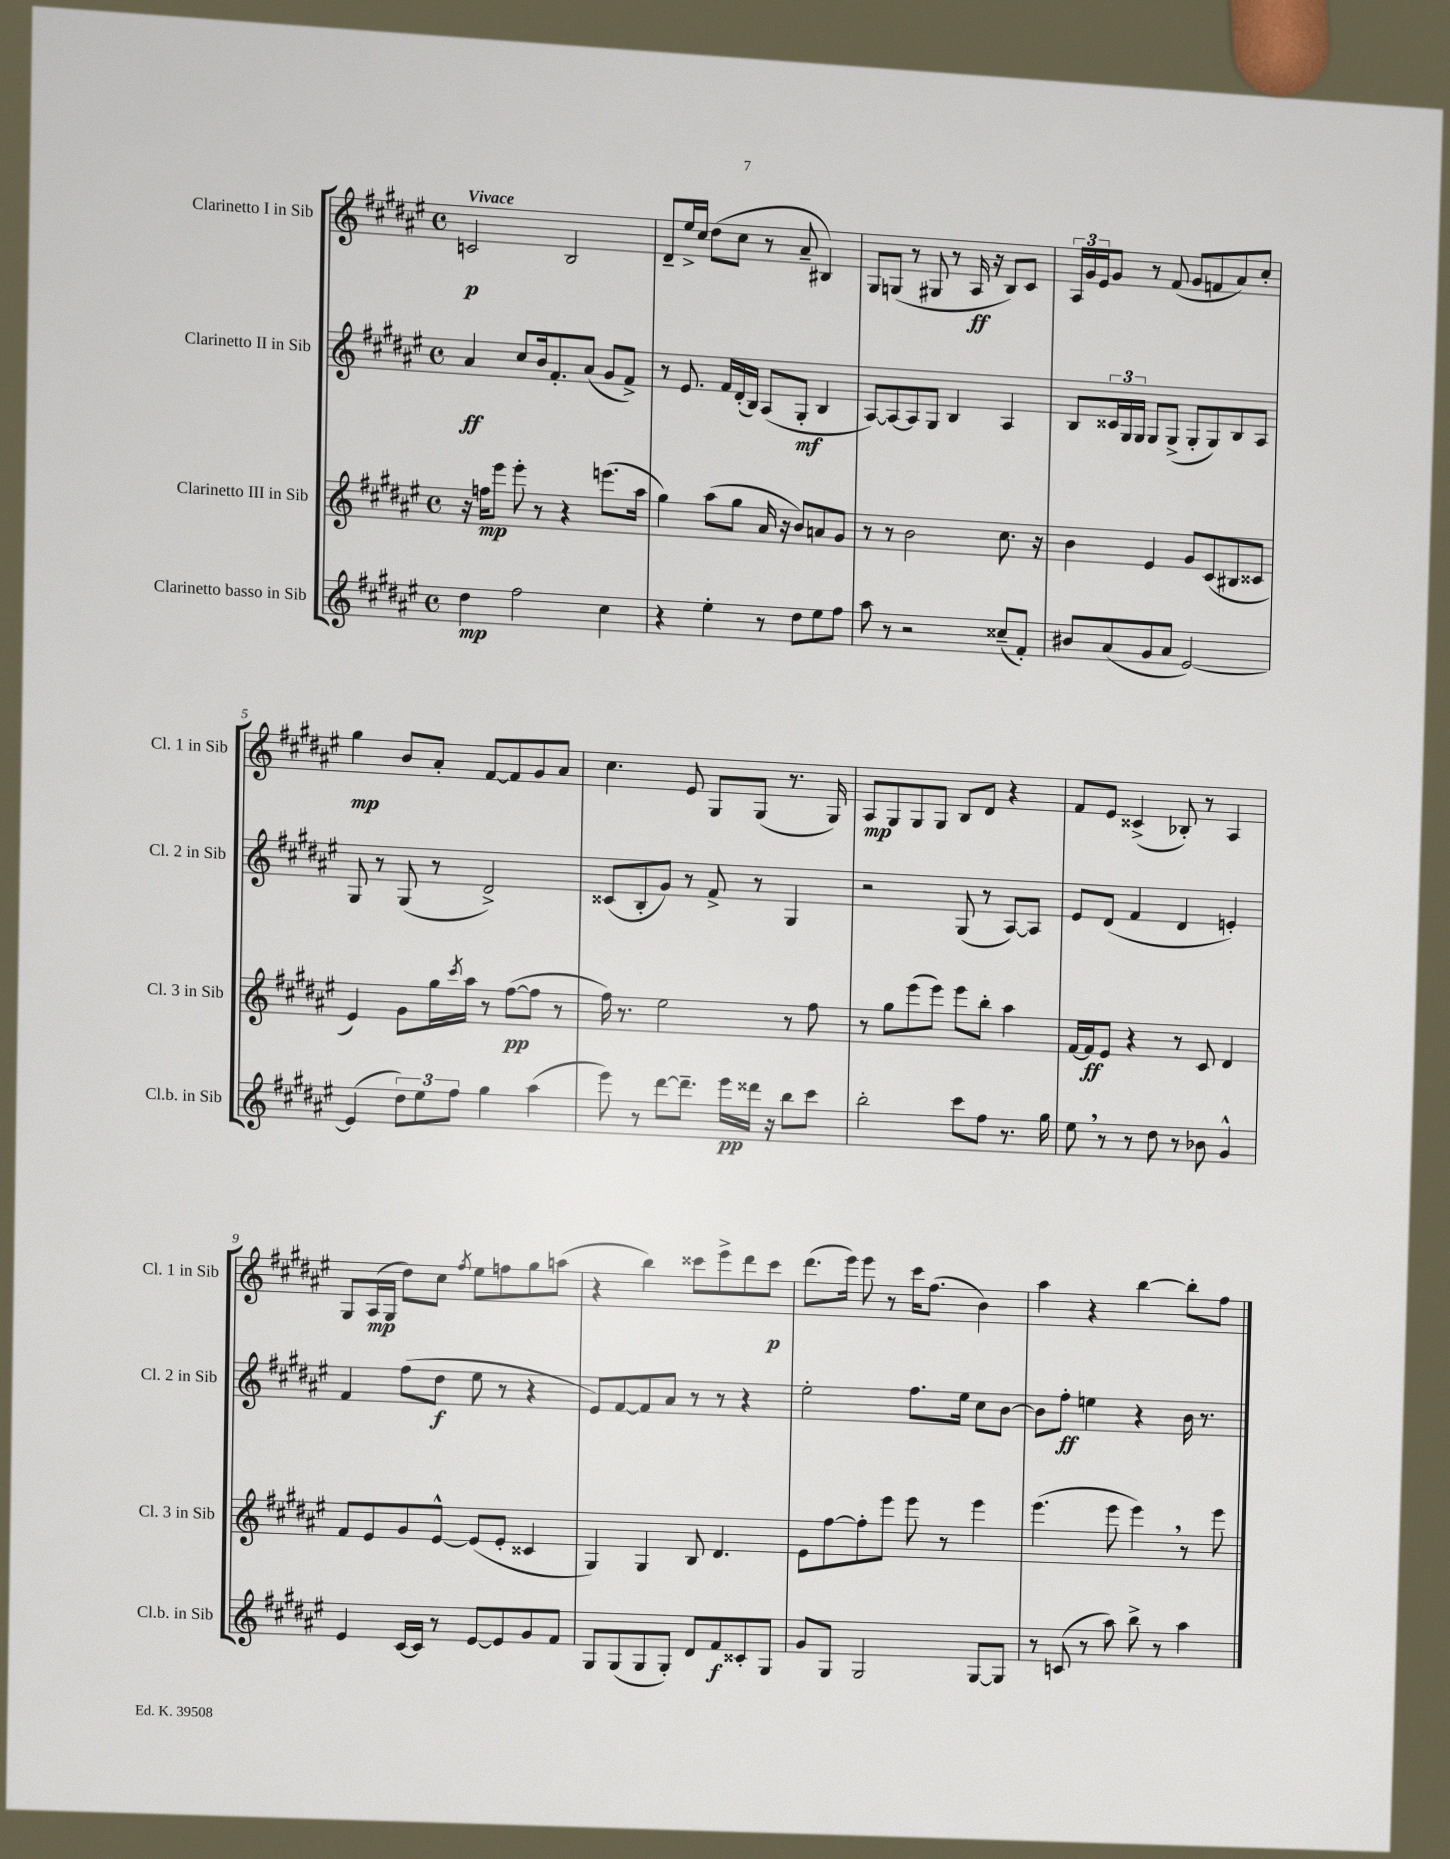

**kern	**kern	**kern	**kern
*staff4	*staff3	*staff2	*staff1
*clefG2	*clefG2	*clefG2	*clefG2
*k[f#c#g#d#a#e#]	*k[f#c#g#d#a#e#]	*k[f#c#g#d#a#e#]	*k[f#c#g#d#a#e#]
*M4/4	*M4/4	*M4/4	*M4/4
*met(c)	*met(c)	*met(c)	*met(c)
4dd#	16r	4a#	2c
.	16ff	.	.
.	8eee#	.	.
2ff#	8eee#'	8cc#	.
.	8r	16b	.
.	.	8.f#'	.
.	4r	.	2B
.	.	(8a#	.
4cc#	(8.eee	8g#	.
.	.	8f#^)	.
.	16aa#	.	.
=	=	=	=
4r	4gg#)	8r	8d#~
.	.	8.e#	16ee#^
.	.	.	16cc#
4ee#'	(8aa#	.	(8dd#
.	.	16f#	.
.	8gg#	(16d#'	8cc#
.	.	16B)	.
8r	16a#	(8A#	8r
.	16r	.	.
8dd#	8b)	8G#'	8a#~
8ee#	8a	4B	4B#)
8ff#	8g#	.	.
=	=	=	=
8aa#	8r	[8A#)	8G#
8r	8r	8A#_	(8G
2r	2b	8A#]	8r
.	.	8G#	8G#
.	.	4B	8r
.	.	.	16A#
.	.	.	16r
(8cc##~	8.cc#	4A#	8B)
8f#')	.	.	8c#
.	16r	.	.
=	=	=	=
8b#	4b	8B	24A#
.	.	.	24g#
.	.	.	24e#
(8a#	.	24c##	8g#
.	.	24G#	.
.	.	24G#	.
8g#	4e#	8G#	8r
8a#	.	(8G#^	(8f#
[2e#)	8g#	8G#'	8g#
.	(8c#	8G#)	8f
.	8B#	8B	8a#)
.	8c##	8A#	8cc#'
=	=	=	=
(4e#]	4e#)	8G#	4gg#
.	.	8r	.
12dd#)	8g#	(8G#	8b
12ee#	.	.	.
.	16gg#	8r	8a#'
12ff#	.	.	.
.	8qccc#	.	.
.	16aa#	.	.
4gg#	8r	2d#^)	[8f#
.	([8ff#	.	8f#]
(4aa#	8ff#]	.	8g#
.	8r	.	8a#
=	=	=	=
8eee#)	16ff#)	(8c##	4.cc#
.	8.r	.	.
8r	.	8B'	.
[8ddd#	2ee#	8g#)	.
8.ddd#~]	.	8r	8e#
.	.	8f#^	8G#
16eee#	.	.	.
16ddd##	.	8r	(8G#
16r	.	.	.
8bb	8r	4G#	8.r
8ccc#	8ff#	.	.
.	.	.	16G#)
=	=	=	=
2bb'	8r	2r	8A#
.	8gg#	.	8G#
.	(8eee#	.	8G#
.	8eee#)	.	8G#
8ccc#	8eee#	(8G#	8B
8ff#	8bb'	8r	8d#
8.r	4aa#	[8A#)	4r
.	.	8A#]	.
16gg#	.	.	.
=	=	=	=
8ee#	[16f#	8e#	8f#
.	16f#]	.	.
8r	8e#	(8d#	8e#
8r	4r	4f#	(4c##^
8dd#	.	.	.
8r	8r	4d#	8B-')
8b-	8c#	.	8r
4g#^^	4d#	4e')	4A#
=	=	=	=
4e#	8f#	4f#	8G#
.	8e#	.	(16A#
.	.	.	16G#
[16c#	8g#	(8ff#	8dd#)
16c#]	.	.	.
8r	[8e#^^	8dd#	8cc#
.	.	.	8qff#
[8e#	(8e#]	8ee#	8ee#
8e#]	8e#'	8r	8ff
8g#	4c##	4r	8gg#
8f#	.	.	(8aa
=	=	=	=
8G#	4G#)	8e#)	4r
(8G#	.	[8f#	.
8G#	4G#	8f#]	4bb)
8G#')	.	8a#	.
8d#	8B	8r	8ccc##
8f#	4.d#	8r	8eee#^
8c##'	.	4r	8ddd#
8G#	.	.	8ccc##
=	=	=	=
8g#	8e#	2ee#'	(8.ddd#
8G#	[8ff#	.	.
.	.	.	16eee#)
2G#	8ff#']	.	8eee#
.	8eee#	.	8r
.	8eee#	8.ff#	16ccc#
.	.	.	(8.ff#
.	8r	.	.
.	.	16ee#	.
[8G#	4eee#	8cc#	4b)
8G#]	.	[8b	.
=	=	=	=
8r	(4.eee#	8b]	4aa#
(8c	.	8ff#'	.
8r	.	4ee	4r
8aa#)	8eee#	.	.
8bb^	4eee#)	4r	[4bb
8r	.	.	.
4aa#	8r	16b	8bb']
.	.	8.r	.
.	8eee#	.	8ff#
==	==	==	==
*-	*-	*-	*-
